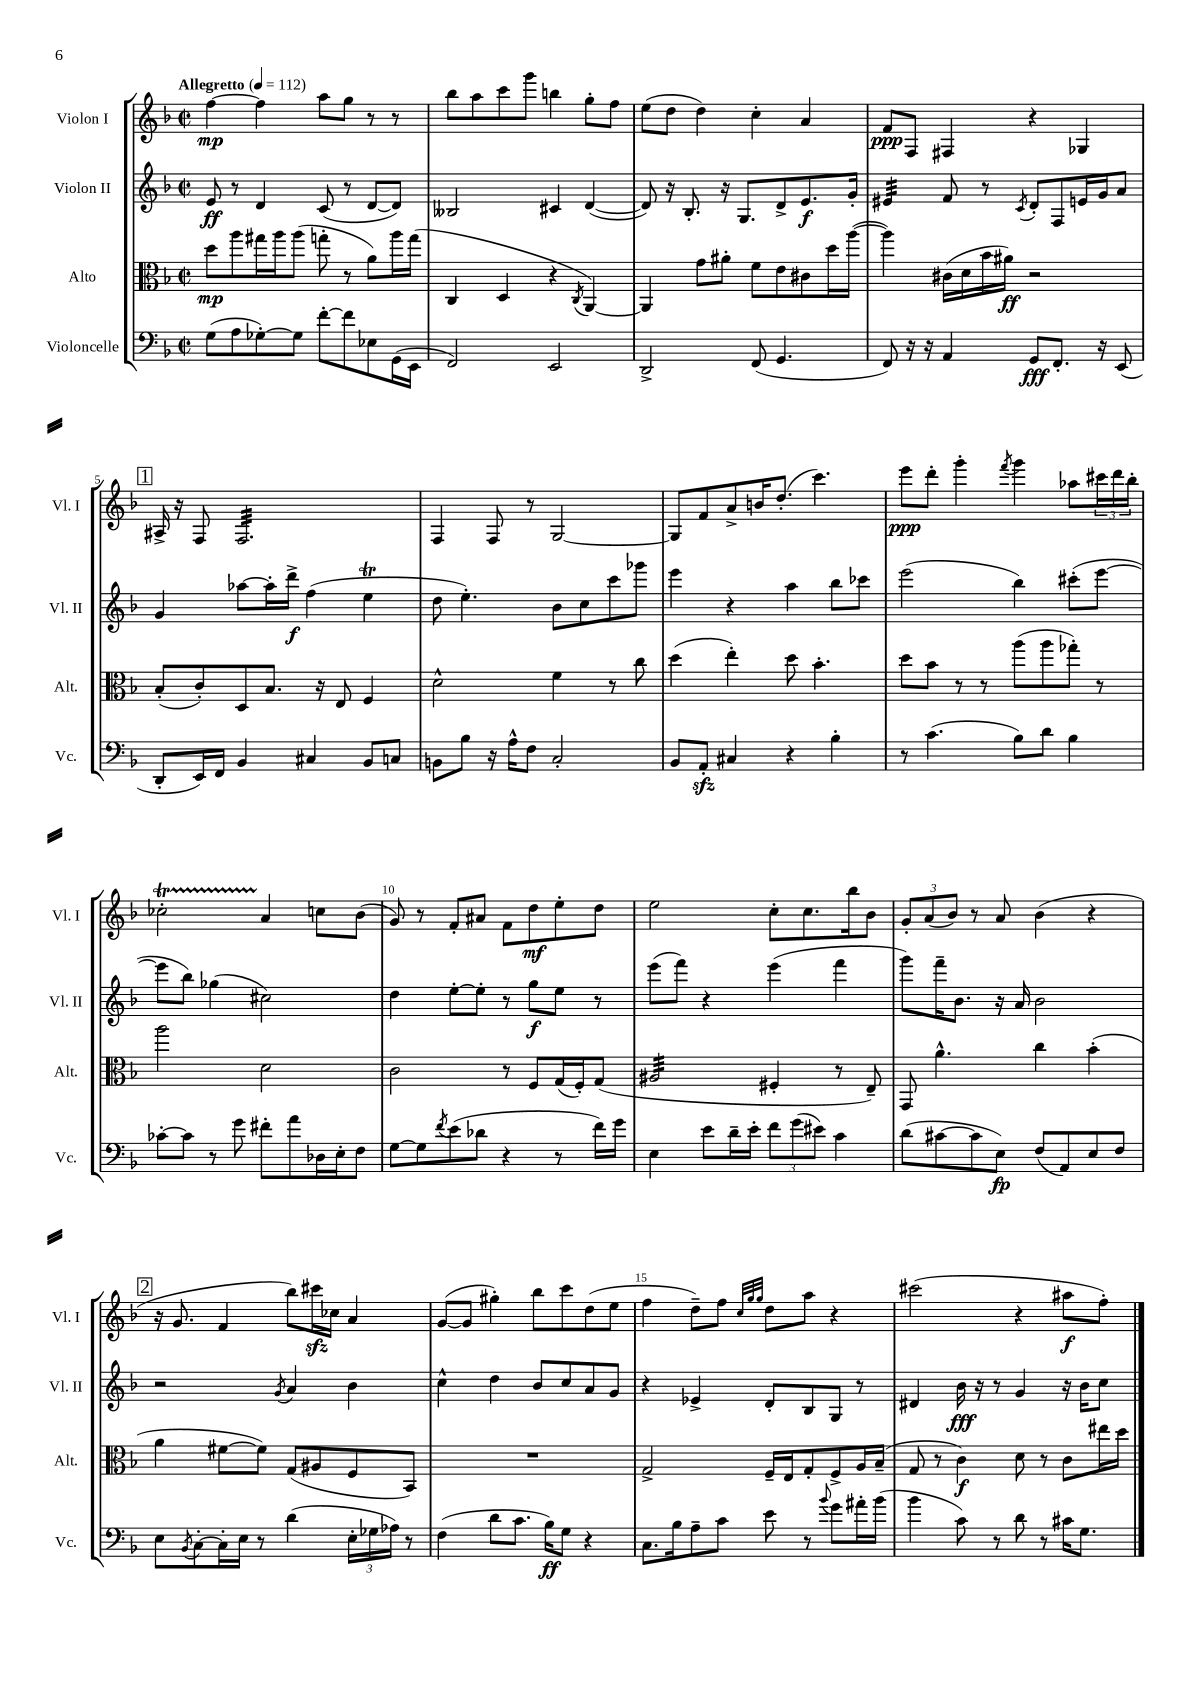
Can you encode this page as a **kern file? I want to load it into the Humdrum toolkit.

**kern	**kern	**kern	**kern
*staff4	*staff3	*staff2	*staff1
*clefF4	*clefC3	*clefG2	*clefG2
*k[b-]	*k[b-]	*k[b-]	*k[b-]
*M2/2	*M2/2	*M2/2	*M2/2
*met(c|)	*met(c|)	*met(c|)	*met(c|)
*MM112	*MM112	*MM112	*MM112
(8G\L	8dd\L	8e/	[4ff\
8A\	8aa\	8r	.
[8G-'\)	16gg#\L	4d/	4ff\]
.	16aa\J	.	.
8G-\]J	(8aa\J	.	.
[8f'\L	8gg'\	(8c/	8aa\L
8f\]	8r	8r	8gg\J
8E-\	8a\L)	[8d/L	8r
(16GG\L	16aa\L	8d/]J)	8r
16EE\JJ	(16gg\JJ	.	.
=	=	=	=
2FF/)	4C/	2B--/	8bb-\L
.	.	.	8aa\
.	4D/	.	8ccc\
.	.	.	8ggg\J
2EE/	4r	4c#/	4bb\
.	8qC/	.	.
.	[4AA/)	([4d/	8gg'\L
.	.	.	8ff\J
=	=	=	=
2DD^/	4AA/]	8d/])	(8ee\L
.	.	16r	8dd\J
.	.	8.B-'/	.
.	8g\L	.	4dd\)
.	8a#'\J	16r	.
.	.	8.G/L	.
(8FF/	8f\L	.	4cc'\
4.GG/	8e\	8d^/	.
.	8c#\	8.e/	4a/
.	16dd\L	.	.
.	([16aa\JJ	16g'/Jk	.
=	=	=	=
8FF/)	4aa\])	4e#/	8f/L
16r	.	.	8F/J
16r	.	.	.
4AA/	(16c#\LL	8f/	4F#/
.	16d\	.	.
.	16b-\	8r	.
.	16a#\JJ)	.	.
.	.	8qc/	.
8GG/L	2r	8d'/L	4r
8.FF'/J	.	8F/	.
.	.	16e/L	4G-/
16r	.	16g/J	.
(8EE/	.	8a/J	.
=	=	=	=
8DD'/L	(8B-'/L	4g/	16A#^/
.	.	.	16r
16EE/L)	8c'/)	.	8F/
16FF/JJ	.	.	.
4BB-/	8D/	[8aa-\L	2.F/
.	8.B-/J	16aa-'\]L	.
.	.	16ddd^\JJ	.
4C#/	.	(4ff\	.
.	16r	.	.
.	8E/	.	.
8BB-/L	4F/	4ee\	.
8C/J	.	.	.
=	=	=	=
8BB\L	2d^^\	8dd\	4F/
8B-\J	.	4.ee'\)	.
16r	.	.	8F/
16A^^\LK	.	.	.
8F\J	.	.	8r
2C'/	4f\	8b-\L	[2G/
.	.	8cc\	.
.	8r	8ccc\	.
.	8cc\	8ggg-\J	.
=	=	=	=
8BB-/L	(4dd\	4eee\	8G/]L
8AA'/J	.	.	8f/
4C#/	4ee'\)	4r	8a^/
.	.	.	16b/K
.	.	.	(8.dd'/J
4r	8dd\	4aa\	.
.	4.b-'\	.	4.ccc\)
4B-'\	.	8bb-\L	.
.	.	8ccc-\J	.
=	=	=	=
8r	8dd\L	(2eee\	8eee\L
(4.c\	8b-\J	.	8ddd'\J
.	8r	.	4ggg'\
.	8r	.	.
.	.	.	8qfff/
8B-\L)	(8aa\L	4bb-\)	4ggg\
8d\J	8aa\	.	.
4B-\	8gg-'\J)	(8ccc#'\L	8aa-\L
.	8r	[8eee\J	24ccc#\L
.	.	.	24ddd\
.	.	.	24bb-'\JJ
=	=	=	=
[8c-'\L	2aa\	8eee\]L	2cc-'\
8c-\]J	.	8bb-\J)	.
8r	.	(4gg-\	.
8g\	.	.	.
8f#'\L	2d\	2cc#\)	4a/
8a\	.	.	.
16D-\L	.	.	8cc\L
16E'\J	.	.	.
8F\J	.	.	(8b-\J
=	=	=	=
[8G\L	2c\	4dd\	8g/)
8G\]	.	.	8r
8qf/	.	.	.
(8e\	.	[8ee'\L	8f'/L
8d-\J	.	8ee'\]J	8a#/J
4r	8r	8r	8f\L
.	8F/L	8gg\L	8dd\
8r	(16G/L	8ee\J	8ee'\
.	16F'/J)	.	.
16f\LL)	(8G/J	8r	8dd\J
16g\JJ	.	.	.
=	=	=	=
4E\	2A#/	(8eee\L	2ee\
.	.	8fff\J)	.
8e\L	.	4r	.
16d~\L	.	.	.
16e'\JJ	.	.	.
12f\L	4F#'/	(4eee\	8cc'\L
(12g\	.	.	.
.	.	.	8.cc\
12e#\J)	.	.	.
4c\	8r	4fff\	.
.	.	.	16bb-\k
.	8E~/)	.	8b-\J
=	=	=	=
(8d\L	8GG/	8ggg\L)	12g'/L
.	.	.	(12a/
[8c#\	4.a^^\	16fff~\K	.
.	.	.	12b-/J)
.	.	8.b-\J	.
8c#\]	.	.	8r
8E\J)	.	16r	8a/
.	.	16a/	.
(8F/L	4cc\	2b-\	(4b-\
8AA/)	.	.	.
8E/	(4b-'\	.	4r
8F/J	.	.	.
=	=	=	=
8E\L	4a\	2r	16r
.	.	.	8.g/
8qBB-/	.	.	.
[8C'\	.	.	.
16C'\]L	[8f#\L	.	4f/
16E\JJ	.	.	.
8r	8f#\]J)	.	.
.	.	8qg/	.
(4d\	(8G/L	4a/	8bb-\L)
.	8A#/	.	16ccc#\L
.	.	.	16cc-\JJ
24E'\LL	8F/	4b-\	4a/
24G-\	.	.	.
24A-\JJ)	.	.	.
8r	8BB-/J)	.	.
=	=	=	=
(4F\	1r	4cc^^\	([8g/L
.	.	.	8g/]J
8d\L	.	4dd\	4gg#'\)
8.c\J	.	.	.
.	.	8b-/L	8bb-\L
16B-\LK)	.	.	.
8G\J	.	8cc/	8ccc\
4r	.	8a/	(8dd\
.	.	8g/J	8ee\J
=	=	=	=
8.C\L	2G^/	4r	4ff\
16B-\k	.	.	.
8A~\	.	4e-^/	8dd~\L)
8c\J	.	.	8ff\J
.	.	.	32qqcc/LLL
.	.	.	32qqgg/
.	.	.	32qqgg/JJJ
8e\	16F~/LL	8d'/L	8dd\L
.	16E/J	.	.
8r	8G'/	8B-/	8aa\J
8qqb-/	.	.	.
8g\L	8F^/	8G/J	4r
16a#'\L	16A/L	8r	.
(16b-\JJ	(16B-~/JJ	.	.
=	=	=	=
4b-\	8G/	4d#/	(2ccc#\
.	8r	.	.
8c\)	4c\)	16b-\	.
.	.	16r	.
8r	.	8r	.
8d\	8d\	4g/	4r
8r	8r	.	.
16c#\LK	8c\L	16r	8aa#\L
8.G\J	.	16b-\LK	.
.	16ee#\L	8cc\J	8ff'\J)
.	16dd\JJ	.	.
==	==	==	==
*-	*-	*-	*-
